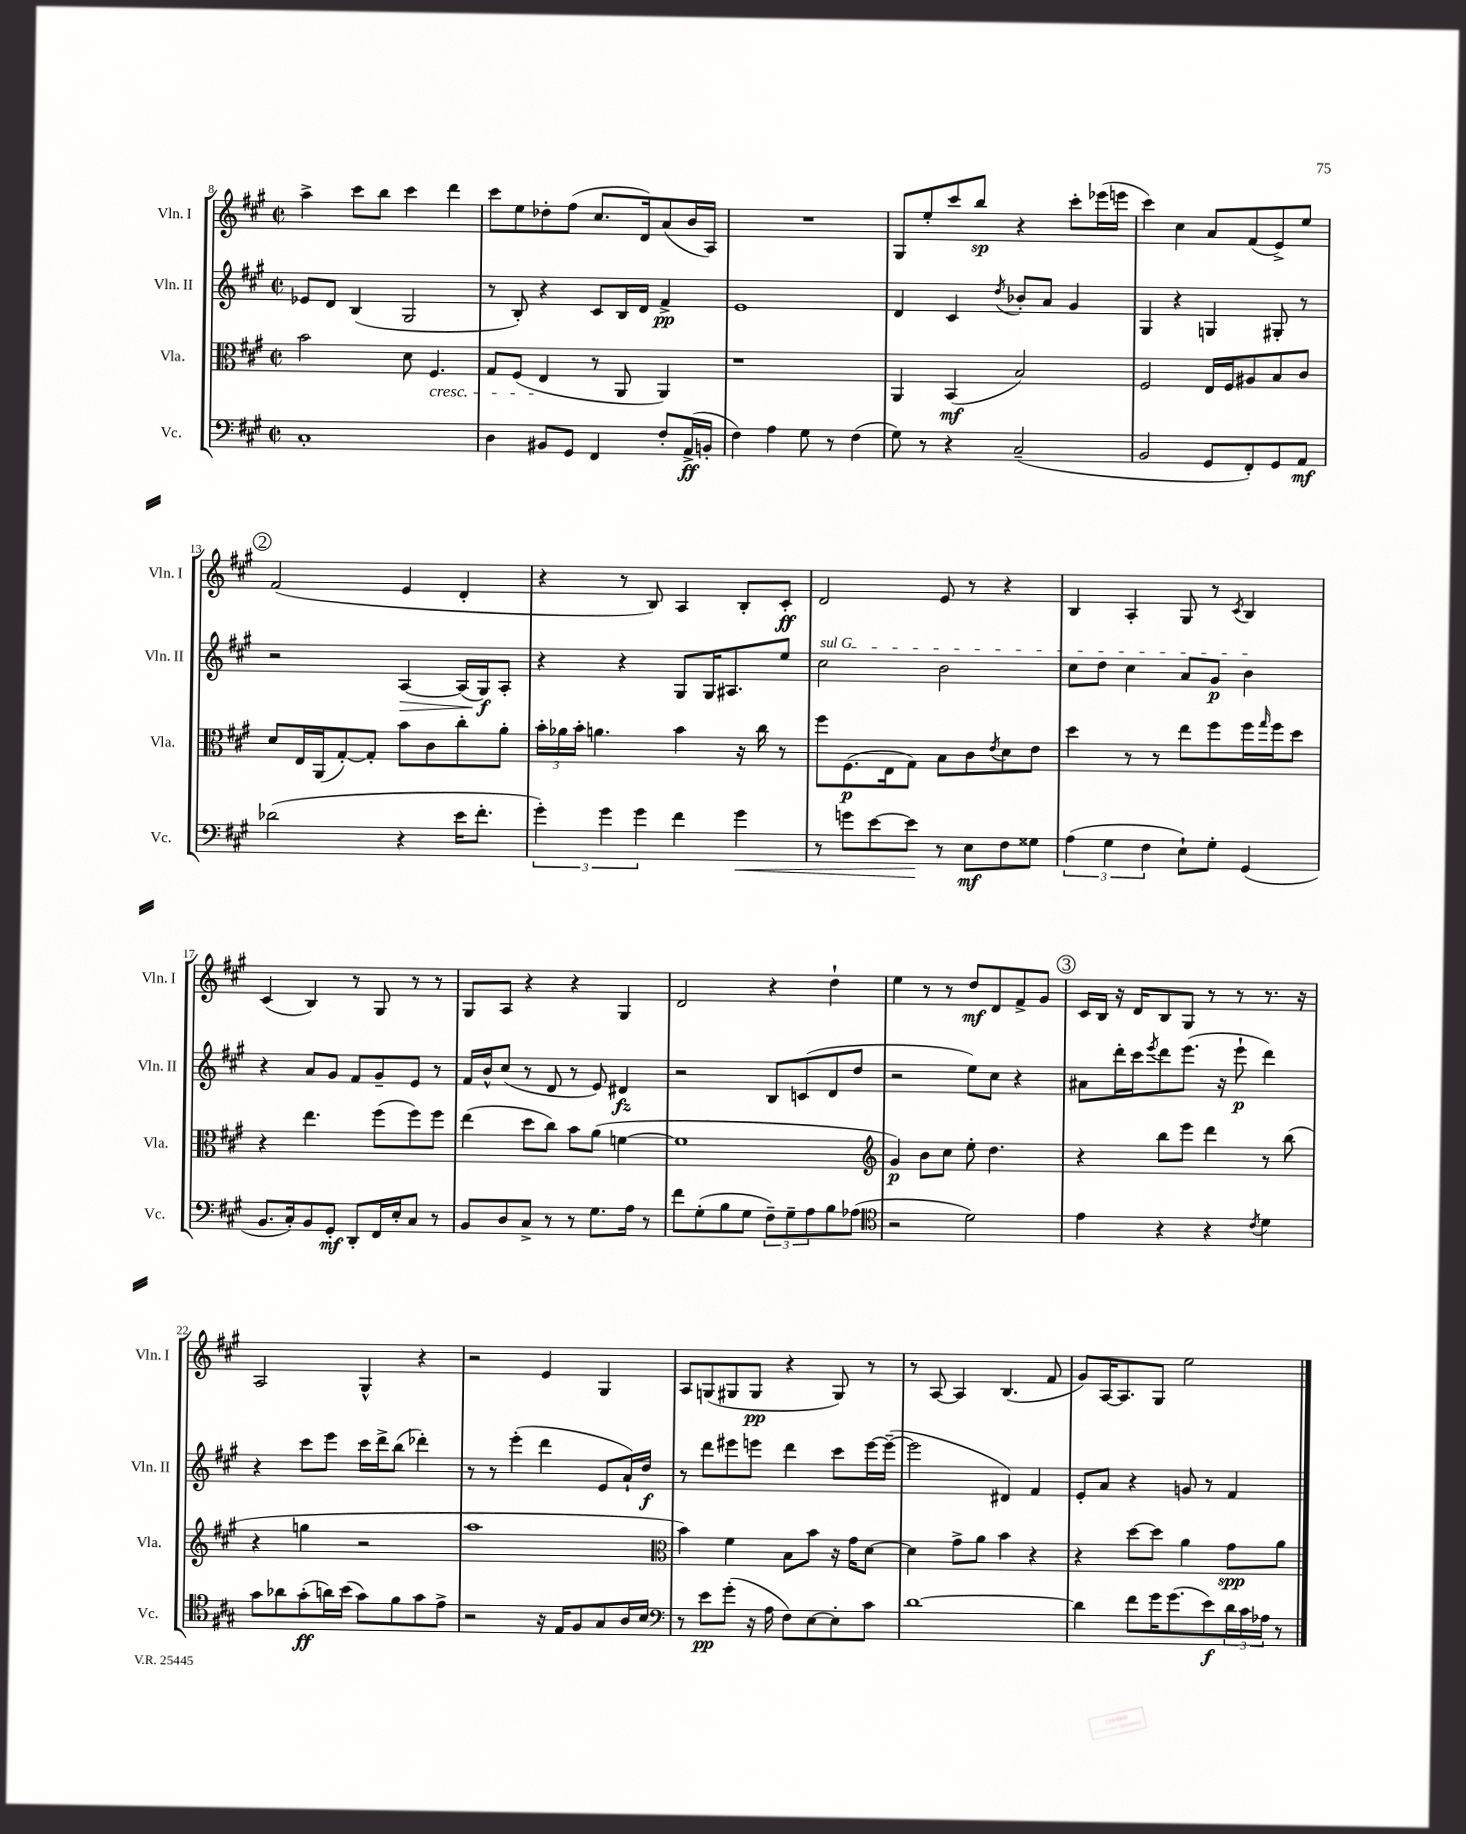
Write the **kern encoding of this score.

**kern	**kern	**kern	**kern
*staff4	*staff3	*staff2	*staff1
*clefF4	*clefC3	*clefG2	*clefG2
*k[f#c#g#]	*k[f#c#g#]	*k[f#c#g#]	*k[f#c#g#]
*M2/2	*M2/2	*M2/2	*M2/2
*met(c|)	*met(c|)	*met(c|)	*met(c|)
1C#'	2b	8e-	4aa^
.	.	8d	.
.	.	(4B	8ccc#
.	.	.	8bb
.	8d	2G#	4ccc#
.	4.F#	.	.
.	.	.	4ddd
=	=	=	=
4D	8G#	8r	8ccc#
.	(8F#	8B')	8ee
8BB#	4E	4r	8dd-'
8GG#	.	.	(8ff#
4FF#	8r	8c#	8.cc#
.	8AA	16B	.
.	.	16d	16d)
8F#'	4AA)	4f#^	(8a
(16AA^	.	.	16b
16BB'	.	.	16A)
=	=	=	=
4F#)	1r	1e	1r
4A	.	.	.
8G#	.	.	.
8r	.	.	.
(4F#	.	.	.
=	=	=	=
8G#)	4AA	4d	8G#
8r	.	.	8ee'
4r	(4BB	4c#	8ccc#
.	.	.	8bb
.	.	8qdd	.
(2C#~	2B)	8b-'	4r
.	.	8a	.
.	.	4g#	8ccc#'
.	.	.	(16eee-
.	.	.	16eee
=	=	=	=
2BB	2F#	4G#	4ccc#)
.	.	4r	4cc#
8GG#	16E	4G	8a
.	16F#	.	.
8FF#')	8A#	.	(8f#
8GG#	8B	8G#'	8e^)
8AA	8c#	8r	8ee
=	=	=	=
(2d-	8d	2r	(2f#
.	16E	.	.
.	(16AA	.	.
.	[8G#')	.	.
.	8G#']	.	.
4r	8b	[4A	4e
.	8c#	.	.
16e	8cc#'	(16A]	4d'
8.f#'	.	16G#)	.
.	8a'	8A'	.
=	=	=	=
6g#')	24b'	4r	4r
.	24a-	.	.
.	24b'	.	.
.	4.a	.	.
6g#	.	.	.
.	.	4r	8r
6g#	.	.	.
.	.	.	8B)
4f#	4b	8G#	4A
.	.	16G#	.
.	.	8.A#	.
4g#	16r	.	8B'
.	16cc#	.	.
.	8r	8ee	8c#'
=	=	=	=
8r	8ff#	2cc#	2d
8g	(8.F#	.	.
[8e	.	.	.
.	16E	.	.
8e]	8G#)	.	.
8r	8B	2b	8e
8E	8c#	.	8r
.	8qe	.	.
8F#	8d	.	4r
8G##	8e	.	.
=	=	=	=
(6A	4dd	8cc#	4B
.	.	8dd	.
6G#	.	.	.
.	8r	4cc#	4A'
6F#	.	.	.
.	8r	.	.
8E`)	8ee	8a	8G#
8G#'	8ff#	8g#	8r
.	.	.	8qc#
(4GG#	16ff#	4b	4B
.	16qqgg#	.	.
.	16ff#	.	.
.	8dd	.	.
=	=	=	=
8.BB	4r	4r	(4c#
16C#')	.	.	.
8BB	4.ee	8a	4B)
8GG#'	.	8g#	.
8DD'	.	8f#	8r
16FF#	(8ff#	8g#~	8G#
16E'	.	.	.
8C#	8ff#)	8e	8r
8r	8ff#	8r	8r
=	=	=	=
8BB	(4ee	16f#	8G#
.	.	16b^^	.
8D	.	(8cc#	8A
8C#^	8dd	8r	4r
8r	8cc#)	8d	.
8r	8b	8r	4r
8.G#	(8a	8e)	.
.	[4f	4d#	4G#
16A	.	.	.
8r	.	.	.
=	=	=	=
8f#	1f]	2r	2d
(8G#'	.	.	.
8B	.	.	.
8G#	.	.	.
12F#~)	.	8B	4r
12G#~	.	.	.
.	.	(8c	.
12A	.	.	.
8B	.	8d	4dd`
(8A-	.	8dd	.
=	=	=	=
*clefC4	*clefG2	*	*
2r	4g#)	2r	4ee
.	8b	.	8r
.	8cc#	.	8r
2d)	8ee'	8ee)	8dd
.	4.dd	8cc#	8d
.	.	4r	8f#^
.	.	.	8g#
=	=	=	=
4e	4r	8a#	16c#
.	.	.	16B
.	.	16ddd'	16r
.	.	16ccc#	16d
.	.	8qeee	.
4r	8bb	8ddd	8B
.	8eee	(8.eee	8G#
4r	4ddd	.	8r
.	.	16r	.
.	.	8eee`	8r
8qc#	.	.	.
4d	8r	4ddd)	8.r
.	(8bb	.	.
.	.	.	16r
=	=	=	=
8g#	4r	4r	2A
8a-	.	.	.
(8g#'	4gg	8ccc#	.
16a)	.	8eee	.
(16b	.	.	.
8g#)	2r	16ccc#	4G#^^
.	.	16ddd^	.
8f#	.	(8bb	.
8g#	.	4ddd-')	4r
8e^	.	.	.
=	=	=	=
2r	1aa	8r	2r
.	.	8r	.
.	.	(4eee'	.
16r	.	4ddd	4e
16E	.	.	.
8F#	.	.	.
8G#	.	8e	4G#
16A	.	16a`)	.
16B	.	16dd	.
=	=	=	=
*clefF4	*clefC3	*	*
8r	4b)	8r	8A
8e	.	8ddd	(8G
(8g#'	4f#	8eee#	8G#
16r	.	8eee	8G#
16A	.	.	.
8F#)	8B	4ddd	4r
[8E	8b	.	.
8E']	16r	8ccc#	8G#)
.	16g#	.	.
8c#	[8d	[16eee	8r
.	.	(16eee~_	.
=	=	=	=
[1d	4d]	2eee]	8r
.	.	.	[8A
.	8g#^	.	4A]
.	8a	.	.
.	4b	4d#)	(4.B
.	4r	4f#	.
.	.	.	8f#
=	=	=	=
4d]	4r	8e'	8g#)
.	.	8a	[16A
.	.	.	8.A]
8f#	[8dd	4r	.
16g#	8dd]	.	8G#
(8.g#	.	.	.
.	4a	8g	2ee
8e)	.	8r	.
24d	8g#	4f#	.
24c#	.	.	.
24A-	.	.	.
8r	8a	.	.
==	==	==	==
*-	*-	*-	*-
